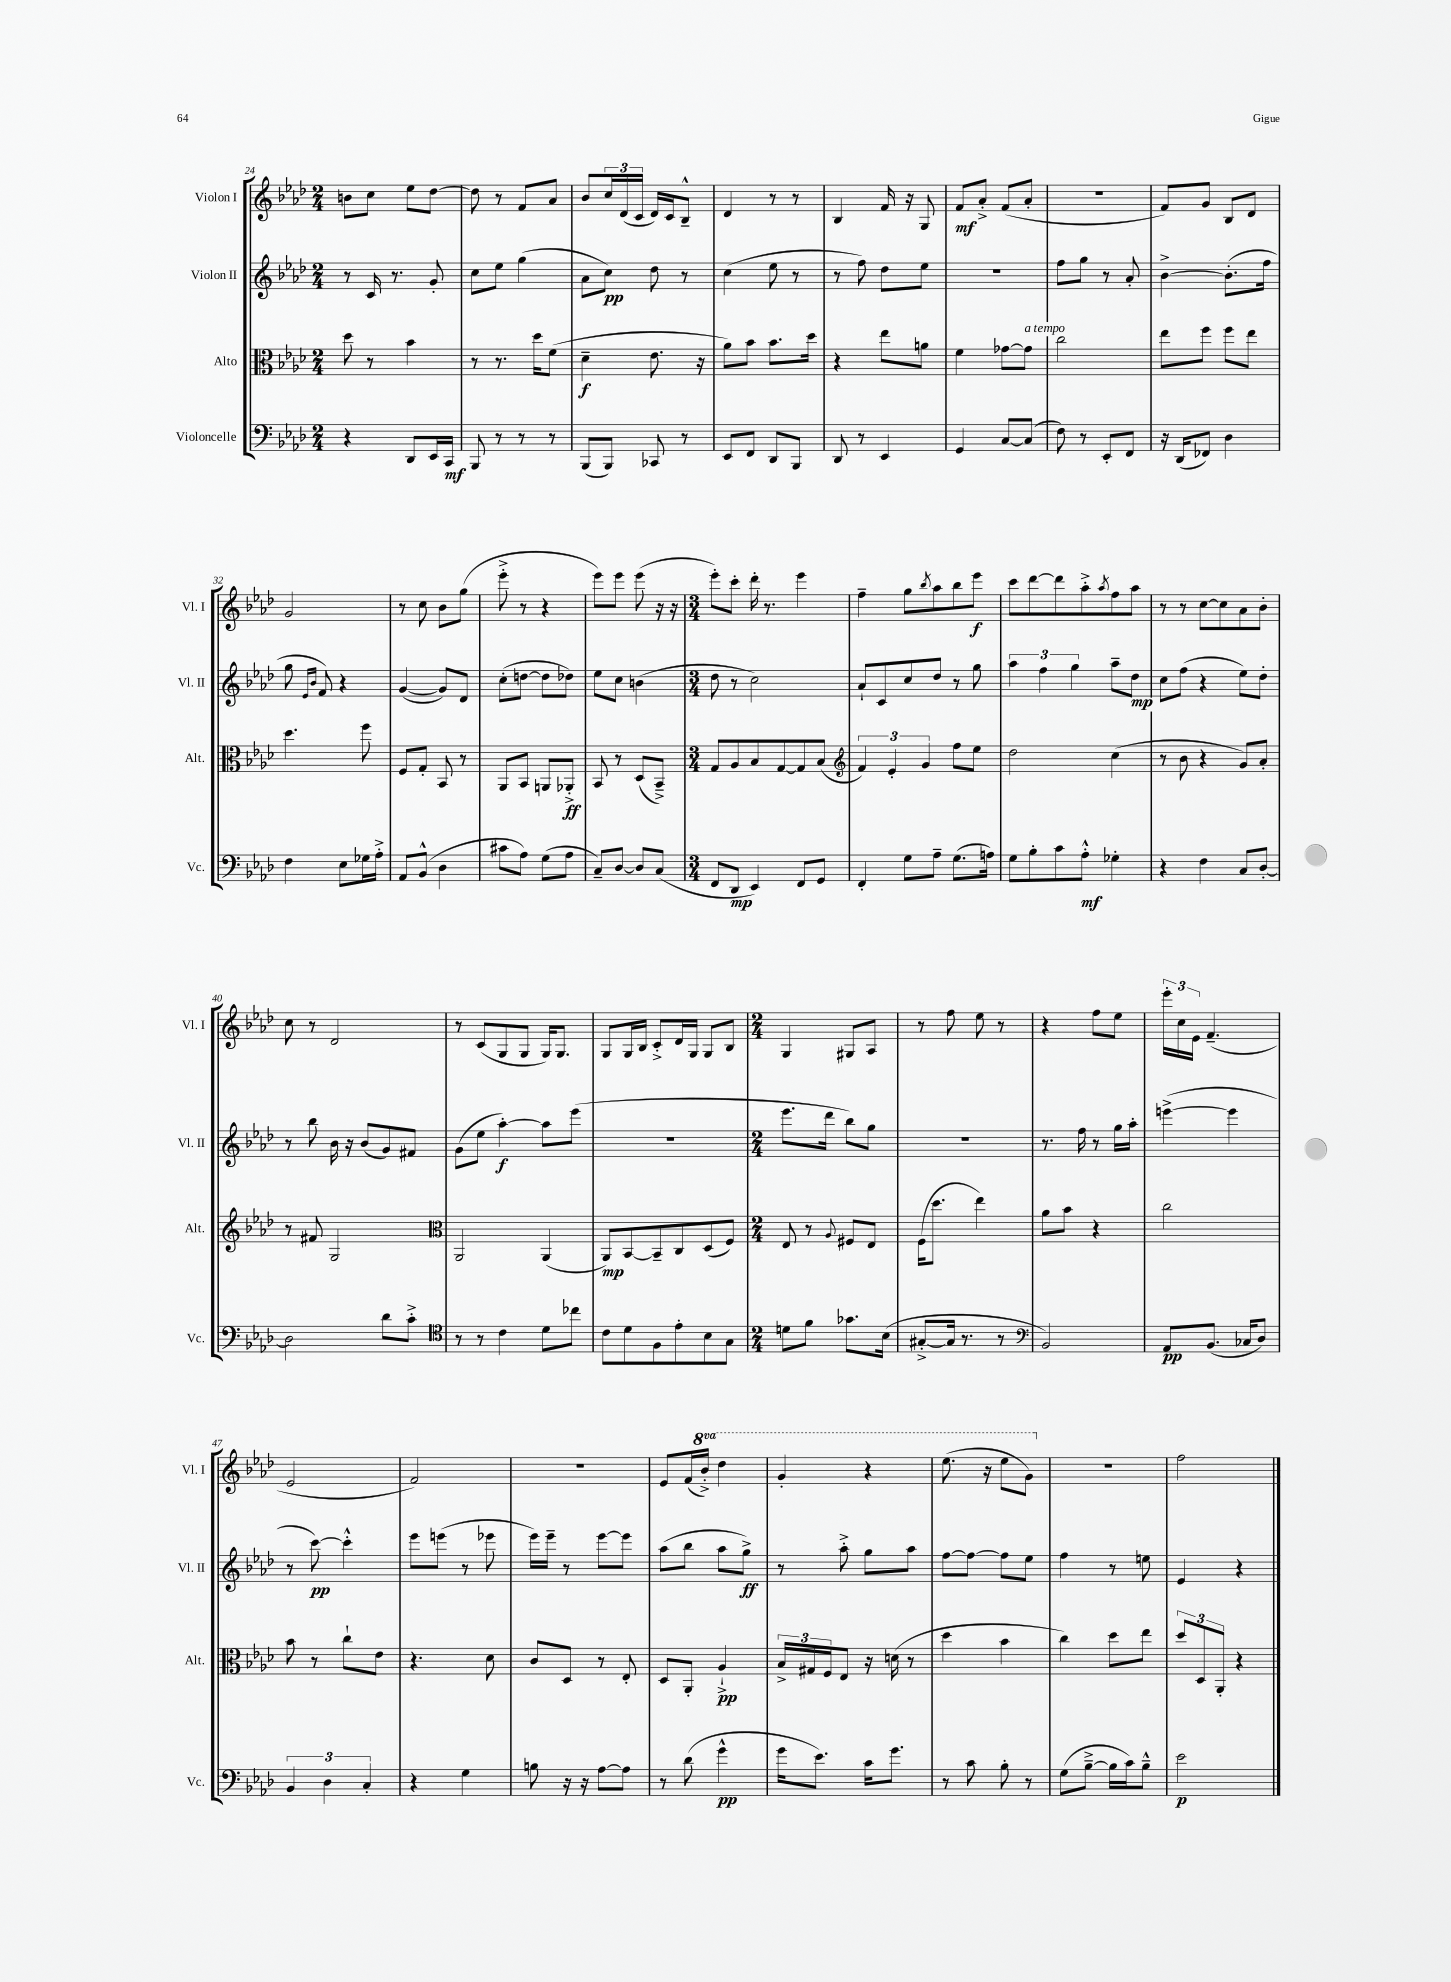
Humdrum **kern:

**kern	**kern	**kern	**kern
*staff4	*staff3	*staff2	*staff1
*clefF4	*clefC3	*clefG2	*clefG2
*k[b-e-a-d-]	*k[b-e-a-d-]	*k[b-e-a-d-]	*k[b-e-a-d-]
*M2/4	*M2/4	*M2/4	*M2/4
4r	8dd-\	8r	8b\L
.	8r	16c/	8cc\J
.	.	8.r	.
8DD-/L	4b-\	.	8ee-\L
16EE-/L	.	8g'/	[8dd-\J
16CC/JJ	.	.	.
=	=	=	=
8BBB-/	8r	8cc\L	8dd-\]
8r	8.r	8ee-\J	8r
8r	.	(4gg\	8f/L
.	16dd-\LK	.	.
8r	(8f\J	.	8a-/J
=	=	=	=
(8BBB-/L	4d-~\	8a-\L	8b-/L
8BBB-/J)	.	8cc\J)	24cc/L
.	.	.	(24d-/
.	.	.	24c/JJ
8CC-/	8.e-\	8dd-\	16d-/LL)
.	.	.	16c/J
8r	.	8r	8B-~^^/J
.	16r	.	.
=	=	=	=
8EE-/L	8a-\L)	(4cc\	4d-/
8FF/J	8b-\J	.	.
8DD-/L	8.b-\L	8ee-\	8r
8BBB-/J	.	8r	8r
.	16dd-\Jk	.	.
=	=	=	=
8DD-/	4r	8r	4B-/
8r	.	8ff\)	.
4EE-/	8ee-\L	8dd-\L	16f/
.	.	.	16r
.	8a\J	8ee-\J	8G/
=	=	=	=
4GG/	4f\	2r	8f/L
.	.	.	8a-'^/J
[8C/L	[8g-\L	.	(8f/L
(8C/]J	8g-\]J	.	8a-'/J
=	=	=	=
8F\)	2cc\	8ff\L	2r
8r	.	8gg\J	.
8EE-'/L	.	8r	.
8FF/J	.	8a-'/	.
=	=	=	=
16r	8ee-\L	[4b-^\	8f/L)
(16DD-/LK	.	.	.
8FF-/J)	8ff\J	.	8g/J
4D-\	8ff\L	(8.b-'\]L	8B-/L
.	8ee-\J	.	8d-/J
.	.	16ff\Jk	.
=	=	=	=
4F\	4.dd-\	8gg\	2g/
.	.	16qqe-/LL	.
.	.	16qqb-/JJ	.
.	.	8f/)	.
8E-\L	.	4r	.
16G-\L	8ff\	.	.
16A-'^\JJ	.	.	.
=	=	=	=
8AA-/L	8F/L	([4g/	8r
(8BB-^^/J	8G'/J	.	8cc\
4D-\	8BB-/	8g/]L)	8b-\L
.	8r	8d-/J	(8gg\J
=	=	=	=
8c#\L	8AA-/L	(8cc'\L	8eee-'^\
8A-\J)	8BB-/J	[8dd\J	8r
(8G\L	8AA/L	8dd\]L	4r
8A-\J	8AA-'^/J	8dd-\J)	.
=	=	=	=
8C~/L)	8BB-/	8ee-\L	8eee-\L)
[8D-/J	8r	8cc\J	8eee-\J
8D-/]L	(8D-/L	(4b\	(8eee-\
(8C/J	8BB-~^/J)	.	16r
.	.	.	16r
=	=	=	=
*M3/4	*M3/4	*M3/4	*M3/4
8FF/L	8G/L	8dd-\	8eee-'\L)
8DD-/J	8A-/	8r	8ccc'\J
4EE-/)	8B-/	2cc\)	16ddd-'\
.	.	.	8.r
.	[8G/	.	.
8FF/L	8G/]	.	4eee-\
8GG/J	(8B-/J	.	.
=	=	=	=
*	*clefG2	*	*
4FF'/	6f/)	8a-`/L	4ff~\
.	.	8c/	.
.	6e-'/	.	.
8G\L	.	8cc/	8gg\L
.	6g/	.	.
.	.	.	8qbb-/
8A-~\J	.	8dd-/J	8aa-\
(8.G\L	8ff\L	8r	8bb-\
.	8ee-\J	8gg\	8eee-\J
16A\Jk)	.	.	.
=	=	=	=
8G\L	2dd-\	6aa-\	8ccc\L
8B-'\	.	.	[8ddd-\
.	.	6ff\	.
8c\	.	.	8ddd-\]
.	.	6gg\	.
8A-'^^\J	.	.	8aa-'^\
.	.	.	8qaa-/
4G-'\	(4cc\	8aa-~\L	8ff\
.	.	8dd-\J	8aa-\J
=	=	=	=
4r	8r	8cc\L	8r
.	8b-\	(8ff\J	8r
4F\	4r	4r	[8cc\L
.	.	.	8cc\]
8C/L	8g/L)	8ee-\L)	8a-\
[8D-'/J	8a-'/J	8dd-'\J	8b-'\J
=	=	=	=
2D-\]	8r	8r	8cc\
.	8f#/	8bb-\	8r
.	2G/	16b-\	2d-/
.	.	16r	.
.	.	(8b-/L	.
8d-\L	.	8g/)	.
8c'^\J	.	8f#/J	.
=	=	=	=
*clefC4	*clefC3	*	*
8r	2AA-/	(8g\L	8r
8r	.	8ee-\J	(8c/L
4c\	.	[4aa-'\)	8G/
.	.	.	8G/J
8d-\L	(4AA-/	8aa-\]L	16G/LK)
.	.	.	8.G/J
8cc-\J	.	(8eee-\J	.
=	=	=	=
8c\L	8AA-/L)	2.r	8G/L
8d-\	[8BB-/	.	16G/L
.	.	.	16B-/JJ
8F\	8BB-~/]	.	8c'^/L
8e-'\	8C/	.	16d-/L
.	.	.	16G/JJ
8B-\	(8D-/	.	8G/L
8G\J	8F/J)	.	8B-/J
=	=	=	=
*M2/4	*M2/4	*M2/4	*M2/4
8d\L	8E-/	8.eee-\L	4G/
8f\J	8r	.	.
.	.	16ddd-\Jk	.
.	8qqA-/	.	.
8.g-\L	8F#/L	8bb-\L)	8G#/L
.	8E-/J	8gg\J	8A-/J
(16B-\Jk	.	.	.
=	=	=	=
[8G#'^/L	(16F\LK	2r	8r
.	8.dd-\J	.	.
16G#/]Jk	.	.	8ff\
8.r	.	.	.
.	4ee-\)	.	8ee-\
8r	.	.	8r
=	=	=	=
*clefF4	*	*	*
2BB-/)	8a-\L	8.r	4r
.	8b-\J	.	.
.	.	16ff\	.
.	4r	8r	8ff\L
.	.	16gg\LL	8ee-\J
.	.	16aa-'\JJ	.
=	=	=	=
8AA-/L	2cc\	([4eee^\	24eee-'\LL
.	.	.	24cc\
.	.	.	24e-\JJ
(8.BB-/J	.	.	(4.f~/
.	.	4eee\]	.
16C-/LK	.	.	.
8D-/J)	.	.	.
=	=	=	=
6BB-/	8b-\	8r	2e-/
.	8r	[8ccc\)	.
6D-\	.	.	.
.	8cc`\L	4ccc'^^\]	.
6C'/	.	.	.
.	8e-\J	.	.
=	=	=	=
4r	4.r	8eee-\L	2f/)
.	.	(8eee\J	.
4G\	.	8r	.
.	8d-\	8eee-\	.
=	=	=	=
8B\	8c/L	16eee-\LL)	2r
.	.	16eee-~\JJ	.
16r	8D-/J	8r	.
16r	.	.	.
[8A-\L	8r	[8eee-\L	.
8A-\]J	8E-'/	8eee-\]J	.
=	=	=	=
8r	8D-/L	(8aa-\L	8e-/L
(8d-\	8AA-'/J	8bb-\J	(16f/L
.	.	.	16bb-'^/JJ)
4g^^\	4A-`^/	8aa-\L	4ddd-\
.	.	8gg^\J)	.
=	=	=	=
16g\LK	24B-^/LL	8r	4gg'/
.	24G#/	.	.
8.e-\J)	.	.	.
.	24F/J	.	.
.	8E-/J	8aa-'^\	.
16c\LK	16r	8gg\L	4r
8.g\J	(16d\	.	.
.	8r	8aa-\J	.
=	=	=	=
8r	4dd-\	[8ff\L	(8.eee-\
8c\	.	8ff\_J	.
.	.	.	16r
8B-'\	4b-\	8ff\]L	8eee-\L
8r	.	8ee-\J	8gg\J)
=	=	=	=
(8G\L	4cc\)	4ff\	2r
[8B-~^\J	.	.	.
16B-\]LL	8dd-\L	8r	.
16c\J)	.	.	.
8B-~^^\J	8ee-\J	8ee\	.
=	=	=	=
2e-\	12dd-/L	4e-/	2ff\
.	12D-/	.	.
.	12AA-'/J	.	.
.	4r	4r	.
==	==	==	==
*-	*-	*-	*-
